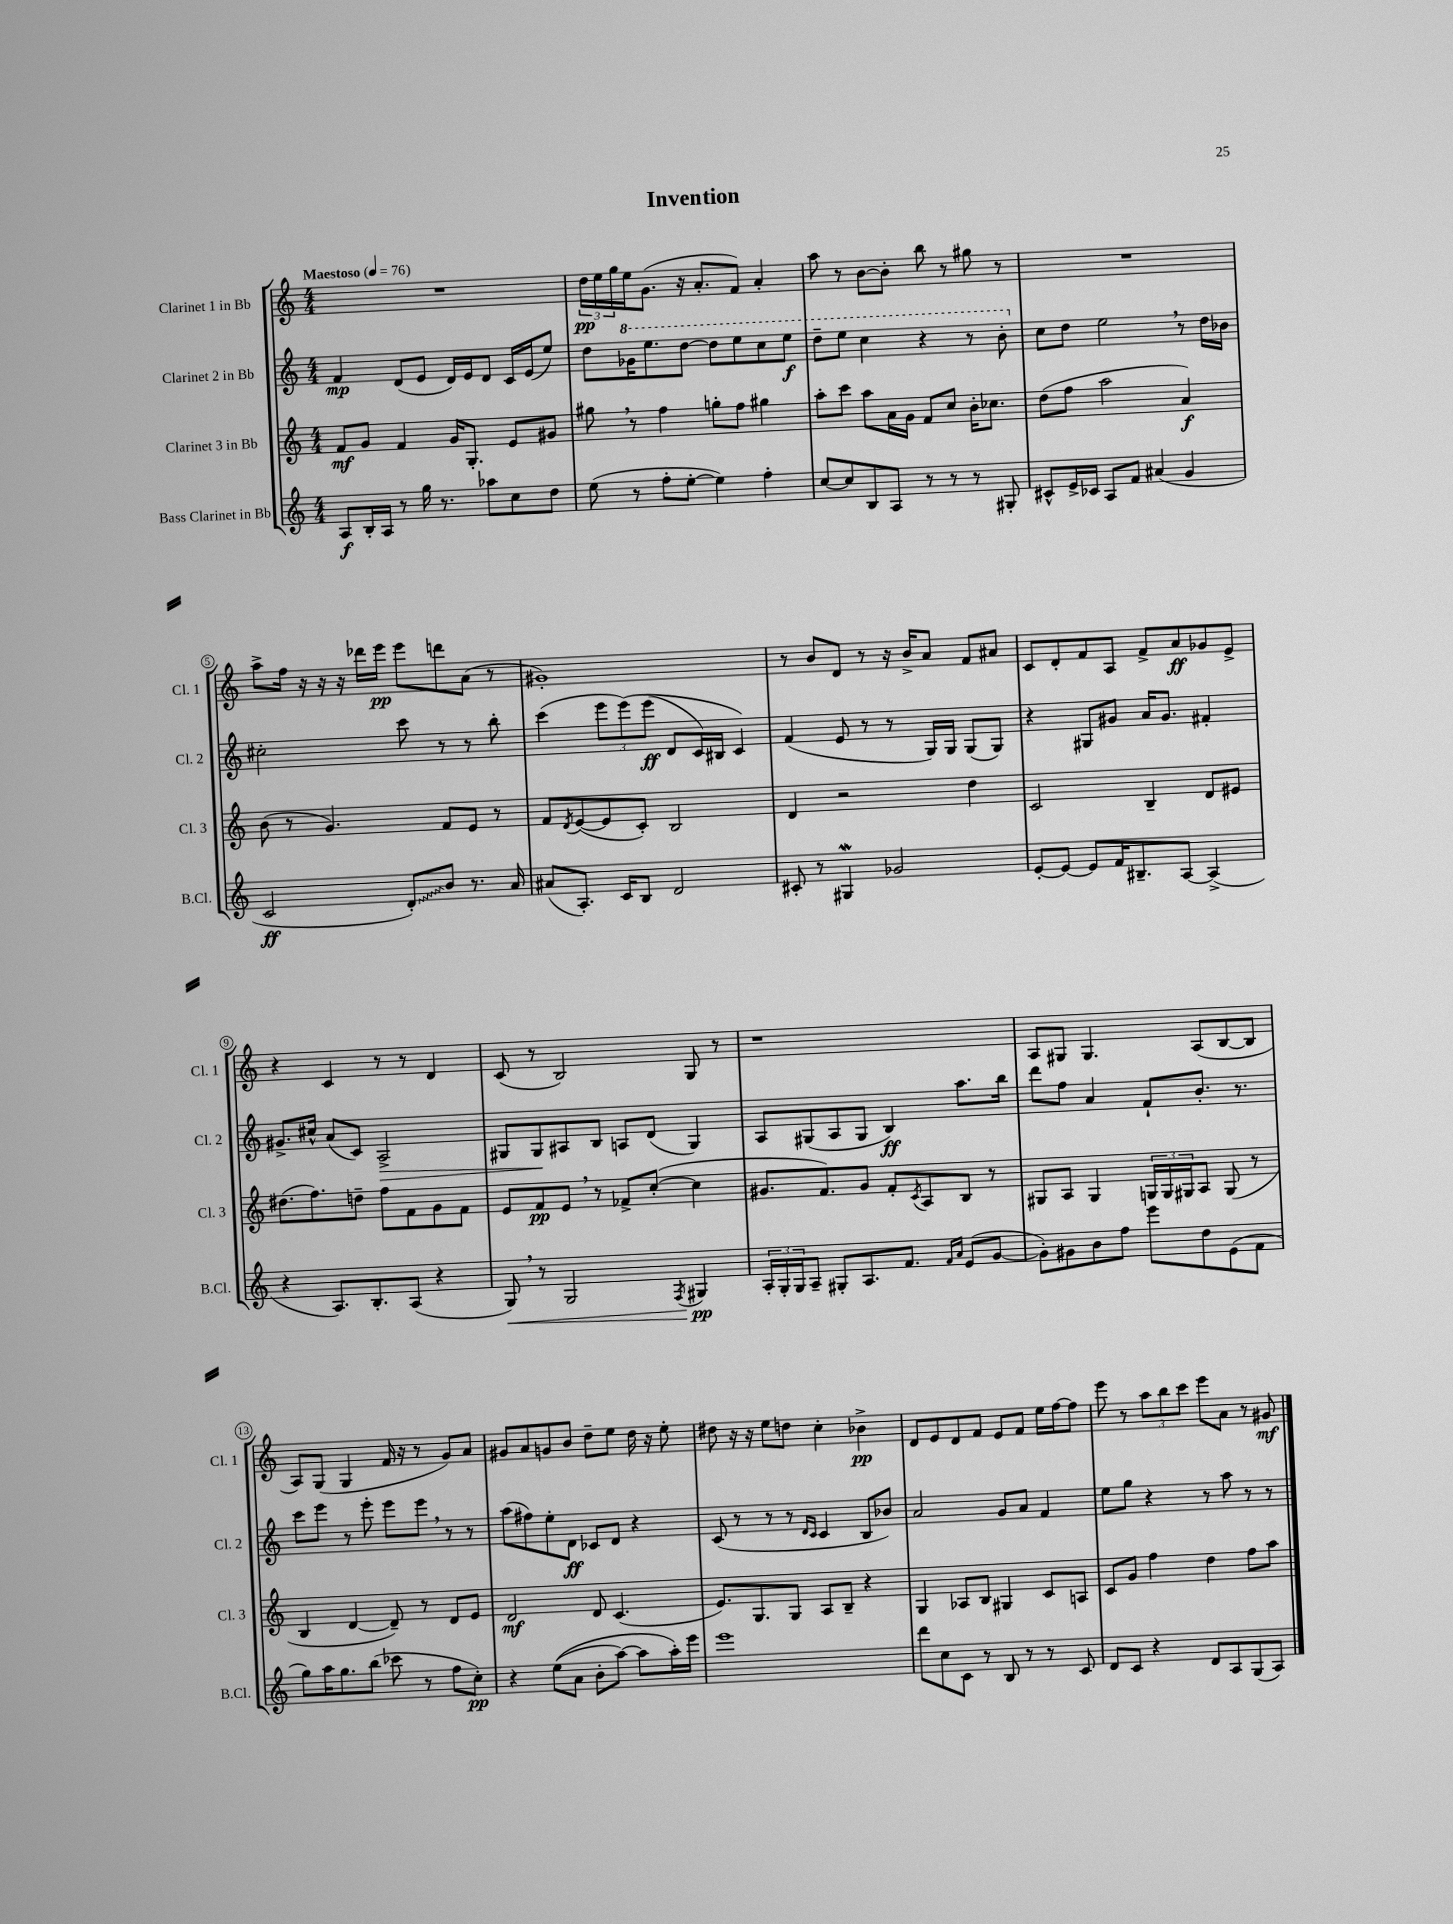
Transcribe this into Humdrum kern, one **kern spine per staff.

**kern	**kern	**kern	**kern
*staff4	*staff3	*staff2	*staff1
*clefG2	*clefG2	*clefG2	*clefG2
*k[]	*k[]	*k[]	*k[]
*M4/4	*M4/4	*M4/4	*M4/4
*MM76	*MM76	*MM76	*MM76
8A	8f	4f	1r
16B'	8g	.	.
16A	.	.	.
8r	4f	(8d	.
16gg	.	8e	.
8.r	.	.	.
.	16g	16d)	.
.	8.G'	16e	.
8aa-	.	8d	.
8cc	8e	16c	.
.	.	(16e	.
8dd	8g#	8ee)	.
=	=	=	=
(8ee	8gg#	8dd	24dd
.	.	.	24ee
.	.	.	24gg
8r	8r	16gg-	16ee
.	.	8.eee	(8.g
8ff'	4ff	.	.
[8ee'	.	[8ddd	16r
.	.	.	8.a'
4ee])	8gg'	8ddd]	.
.	8ff	8eee	8f)
4ff'	4gg#	8ccc	4a'
.	.	8eee	.
=	=	=	=
[8cc	8aa'	8ddd~	8aa
8cc]	8ccc	8eee	8r
8B	8aa	4ccc	[8b
8A	16a	.	8b']
.	16g	.	.
8r	8f	4r	8bb
8r	8cc	.	8r
8r	16b'	8r	8gg#
.	8.cc-	.	.
8G#'	.	8bb'	8r
=	=	=	=
8c#^^	(8dd	8cc	1r
16e^	8ff	8dd	.
16c-	.	.	.
8A	2aa	2ee	.
8f	.	.	.
(4a#	.	.	.
4g	4a)	8r	.
.	.	16dd	.
.	.	16b-	.
=	=	=	=
2c	(8b	2cc#'	8aa^
.	8r	.	16ff
.	.	.	16r
.	4.g)	.	16r
.	.	.	16r
.	.	.	16ddd-
.	.	.	16eee
8d')	.	8ccc	8eee
8b	8f	8r	8ddd
8.r	8e	8r	(8a
.	8r	8bb'	8r
16a	.	.	.
=	=	=	=
(8a#	8f	(4ccc	1g#')
.	8qd	.	.
8.A')	([8e	.	.
.	8e]	12eee	.
16c	.	.	.
.	.	&(12eee)	.
8B	8c')	.	.
.	.	(12eee	.
2d	2B	8d	.
.	.	16c)	.
.	.	16B#	.
.	.	4c&)	.
=	=	=	=
8c#'	4d	(4f	8r
8r	.	.	8b
4G#	2r	8e	8d
.	.	8r	8r
2g-	.	8r	16r
.	.	.	16b^
.	.	16G)	8a
.	.	16G	.
.	4dd	(8G	8f
.	.	8G)	8a#
=	=	=	=
[8e'	2c	4r	8c
8e_	.	.	8d'
8e]	.	8G#	8f
16f	.	8g#	8A
8.B#~	.	.	.
.	4B~	16a	8f^
.	.	8.g#	.
[8A	.	.	8a
(4A^]	8d	4f#'	8g-
.	8e#	.	8e^
=	=	=	=
4r	(8.dd#	8.g#^	4r
.	8.ff)	16cc#^^	.
8.A)	.	(8a	4c
.	8dd~	8c)	.
8.B'	.	.	.
.	8ff	2A^	8r
(8A	8f	.	8r
4r	8g	.	4d
.	8f	.	.
=	=	=	=
8G)	8e	8G#	(8c
8r	8f	8G#	8r
2G	8e	8A#	2B)
.	8r	8B	.
.	8f-^	8A	.
.	([8cc'	(8d	.
8qF	.	.	.
4G#	4cc]	4G#)	8G
.	.	.	8r
=	=	=	=
24A'	8.g#	8A	1r
24G'	.	.	.
24G	.	.	.
8A~	.	(8G#	.
.	8.f)	.	.
8G#'	.	8A	.
8.A	8g#	8G#	.
.	8f'	4B)	.
8.f	.	.	.
.	8qc	.	.
.	8A	.	.
16qqf	.	.	.
16qqa	.	.	.
(8e	8B	8.aa	.
[8g	8r	.	.
.	.	16bb	.
=	=	=	=
8g'])	8G#	8ddd	8A
8g#	8A	8ff	8G#
8b	4G#	4a	4.G#
8ff	.	.	.
8eee	24G	8f`	.
.	24G	.	.
.	24G#	.	.
8dd	8A	8.b'	(8A
(8e	(8G#	.	[8B
.	.	8.r	.
8f	8r	.	8B]
=	=	=	=
8gg)	4B	8ccc	8A)
16aa	.	8eee	(8G
8.gg	.	.	.
.	[4d	8r	4G
(8bb	.	8eee'	.
8ccc-	8d~])	8eee	16f
.	.	.	16r
8r	8r	8eee	8r
8ff	8d	8r	8g)
8cc')	8e	8r	8a
=	=	=	=
4r	2d	(8aa	8g#
.	.	8ff#)	8a
&((8ee	.	8ee'	8g
8a	.	8d	8b
8b'	8d	8c-	8dd~
[8aa)	(4.c	8d	8ee
8aa]	.	4r	16dd
.	.	.	16r
16aa'&)	.	.	8ee'
16eee	.	.	.
=	=	=	=
1eee	8.e)	(8c	8dd#
.	.	8r	16r
.	8.G	.	16r
.	.	8r	8ee
.	8G	8r	8dd
.	.	16qqd	.
.	.	16qqc	.
.	8A	4c	4cc'
.	8B~	.	.
.	4r	8B	4b-^
.	.	8b-)	.
=	=	=	=
8ddd	4G	2a	8d
8cc	.	.	8e
8c	8A-	.	8d
8r	8B	.	8f
8B	4G#	8g	8e
8r	.	8a	8f
8r	8c	4f	16ee
.	.	.	[16ff
8c	8A	.	8ff]
=	=	=	=
8d	8c	8ee	8eee
8c	8g	8gg	8r
4r	4ff	4r	12aa
.	.	.	12bb
.	.	.	12ccc
8d	4dd	8r	8eee
8A	.	8aa	8a
(8G	8ff	8r	8r
8A)	8aa	8r	8g#
==	==	==	==
*-	*-	*-	*-
